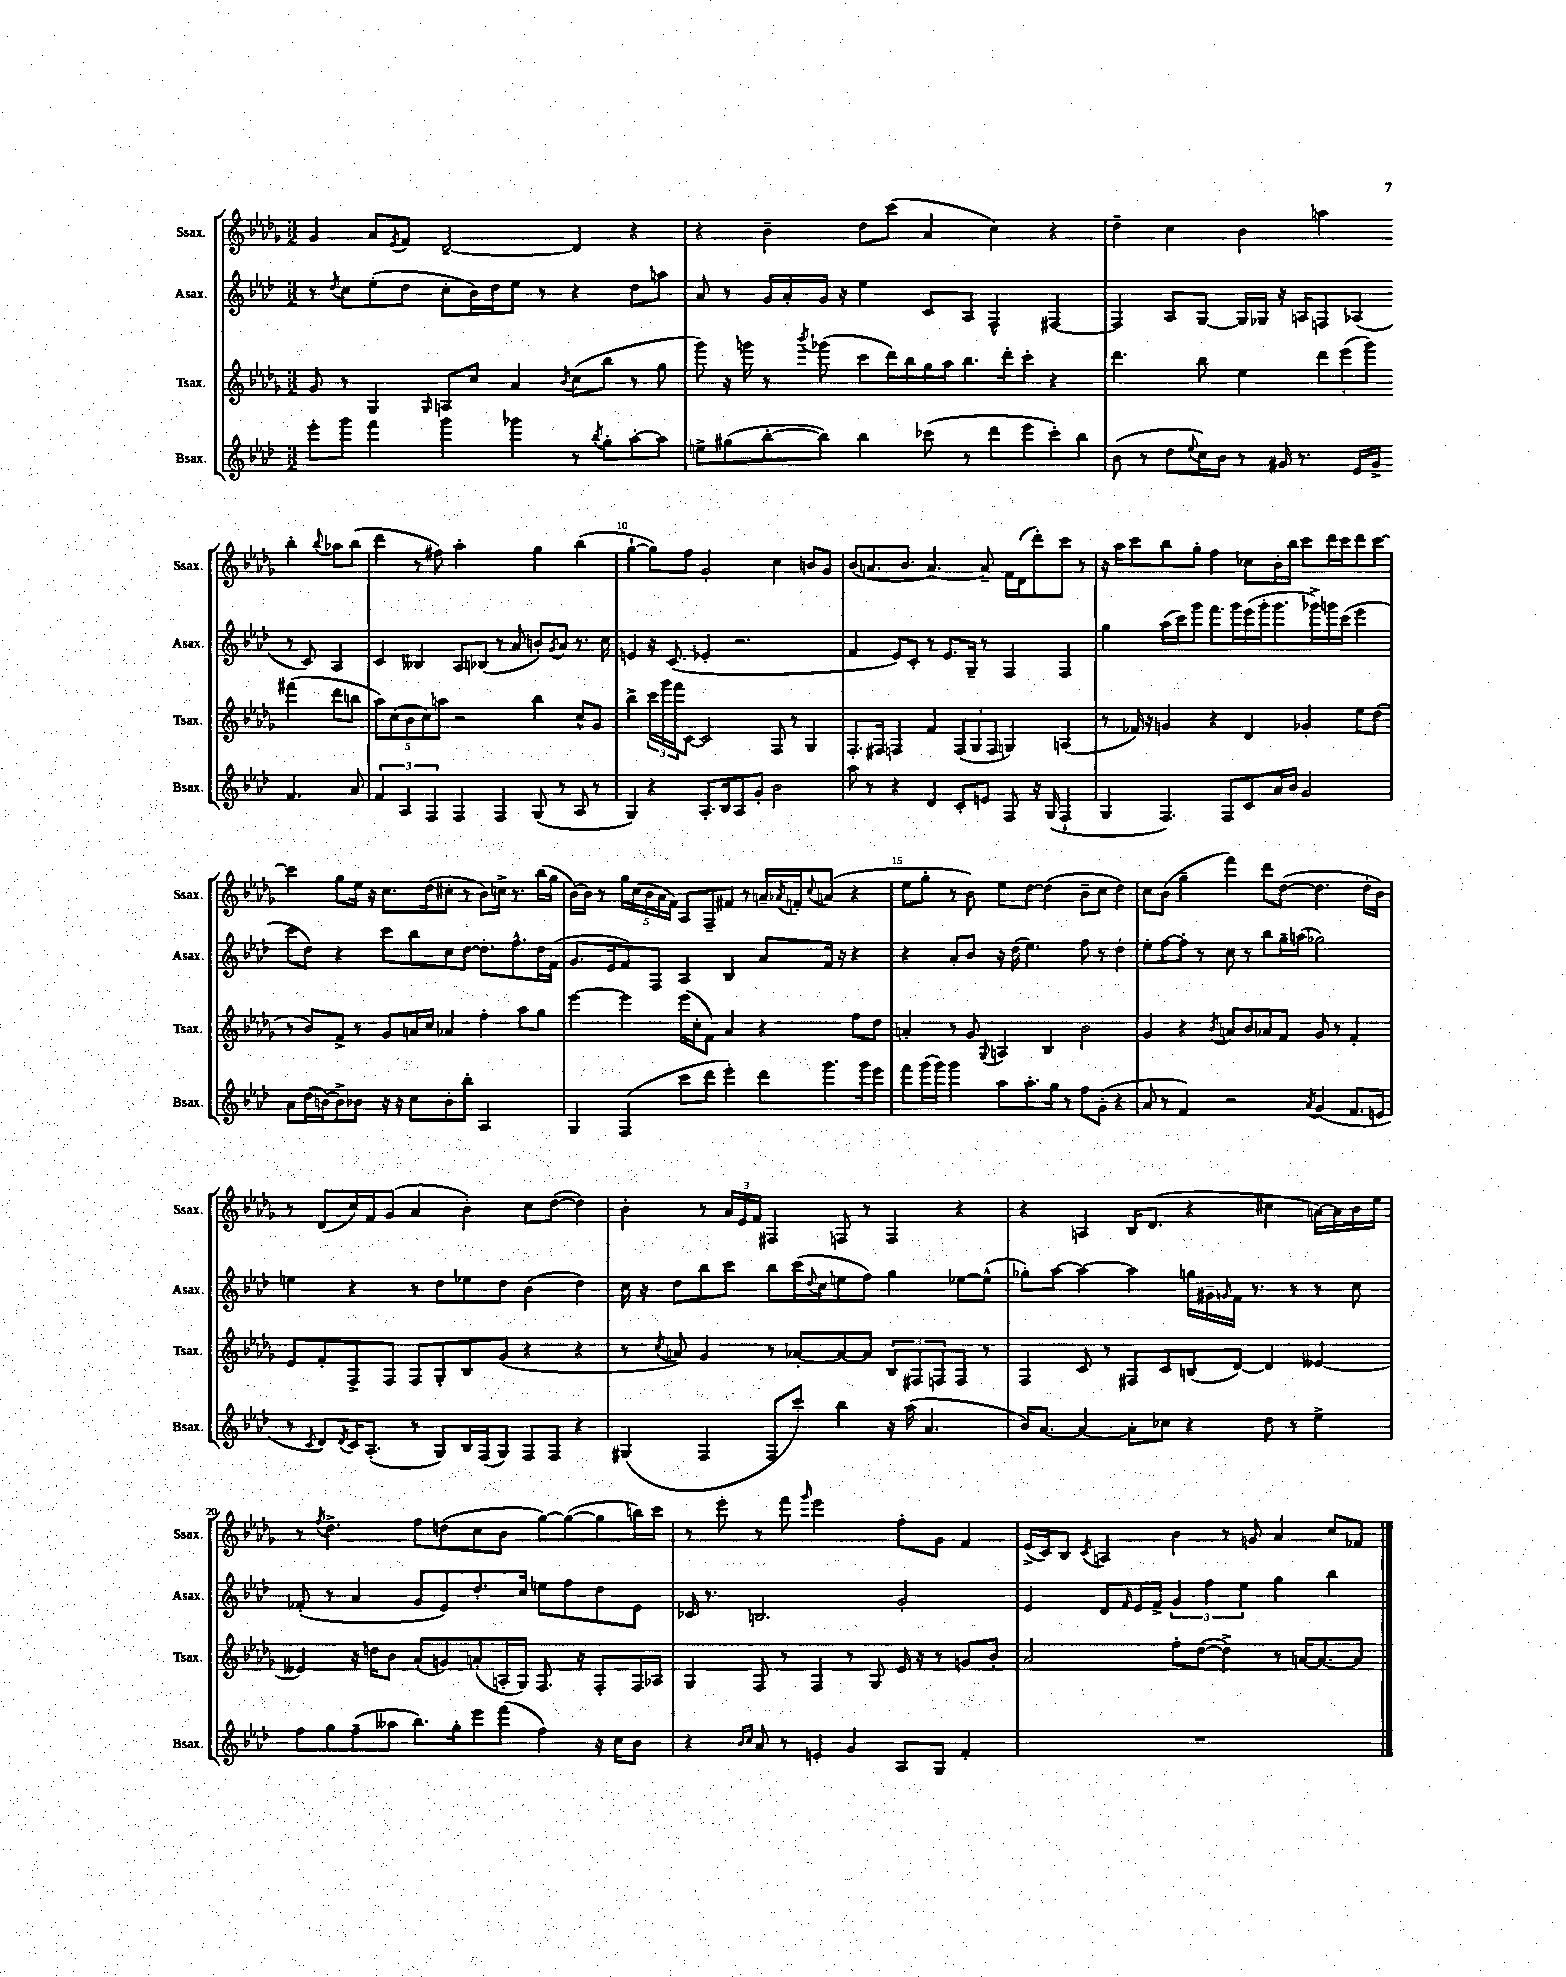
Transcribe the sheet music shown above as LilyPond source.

<<
\new StaffGroup <<
\new Staff = "s0" \with { instrumentName = "Ssax." shortInstrumentName = "Ssax." } {
    \clef treble \key des \major \numericTimeSignature \time 3/2
    ges'4 aes'8 \acciaccatura { ees'8 } f'8 des'2~-- des'4 r4 |
    r4 bes'4-- des''8 c'''8( aes'4 c''4) r4 |
    des''4-- c''4 bes'4 a''4 bes''4-. \appoggiatura { bes''8 } aes''8 bes''8( |
    des'''4 r8 fis''8) aes''2-. ges''4 bes''4( |
    ges''4~-! ges''8) f''8 ges'2-. c''4 b'8 ges'8 |
    bes'8( a'8. bes'8. a'4.~) a'8-- f'16 des'16( des'''8-.) c'''8 r8 |
    r16 aes''16 c'''8 bes''8 ges''8-. f''4 ces''8 bes'16-. bes''16 c'''8 des'''16 c'''16 des'''8 c'''8~ |
    c'''4 ges''8 ees''16 r16 c''8. des''16( cis''8-. r8 bes'8) c''16-> r8. bes''16( ges''16 |
    bes'16~) bes'16 r8 \tuplet 5/4 { ges''16 c''16( bes'16 aes'16 f'16) } aes8 f8-- fis'8 r8 a'16-- \acciaccatura { aes'8 } f'16-. \appoggiatura { c''8 } a'8( r4 |
    ees''8 ges''8-. r8 bes'8) ees''8 des''8~ des''4( bes'8-- c''8 des''4) |
    c''8 bes'8( ges''4-- f'''4) des'''8 des''8~( des''4. des''16-. bes'16) |
    r8 des'8( c''16) f'16 ges'8( aes'4 bes'4-.) c''8 des''8~( des''4) |
    bes'4-. r8 \tuplet 3/2 { aes'16 ees'16 f'16 } fis4 f8 r8 f4 r4 |
    r4 a4 bes16 des'8.( r4 cis''4 a'16~) a'16 bes'16 ees''16 |
    r8 \acciaccatura { f''8 } des''4.-> f''8 d''8( c''8 bes'8 ges''8~) ges''8~( ges''8 b''16) c'''16 |
    r8 ees'''8-. r8 f'''8 \grace { ges'''16 } ees'''2 f''8-. ges'8 f'4 |
    ees'16->( c'16) bes8 \acciaccatura { c'8 } a4 bes'4 r8 g'8 aes'4 c''8 fes'8 \bar "|." |
}
\new Staff = "s1" \with { instrumentName = "Asax." shortInstrumentName = "Asax." } {
    \clef treble \key aes \major \numericTimeSignature \time 3/2
    r8 \acciaccatura { des''8 } c''8 ees''8-.( des''8 c''8-. bes'16) des''16 ees''8 r8 r4 des''8 a''8 |
    aes'8 r8 g'16 aes'16-. g'16 r16 ees''4 c'8 aes8 f4-^ fis4~ |
    fis4 aes8 g8~ g16 ges16 r16 a16 f8 aes8( r8 c'8) aes4 |
    c'4 beses4 aes8 bes8( r8 aes'8 b'8-.) \acciaccatura { g'8 } aes'8 r8. c''16 |
    e'4 r16 c'8.( ees'4-. r2. |
    f'4 ees'8) c'8-. r8 ees'8. g16-- r8 f4 f4 |
    g''4 aes''16( c'''16) g'''8 f'''8. g'''16 ees'''16( g'''16-. g'''8. ges'''16->) g'''16 c'''16( ees'''4 |
    c'''8 des''8) r4 c'''8 bes''8 c''8 des''8~ des''8.-. f''8.-^ des''16 f'16( |
    g'8. ees'16 f'8) f8 aes4 bes4 aes'8 f'16 r16 r4 |
    r4 aes'8-. bes'8 r16 des''16( ees''4.) f''8 r8 des''4-. |
    ees''8-. f''8~ f''8-. r8 c''8 r8 bes''8 g''16-- a''16( ges''2) |
    e''4 r4 r8 des''8 ees''8 des''8 bes'4( des''4) |
    c''16 r16 des''8 bes''8 c'''8 bes''8 c'''16( \appoggiatura { des''8 } c''16 e''8 f''8) g''4 ees''8~ ees''8-^( |
    ges''8-.) aes''8~ aes''4~ aes''4 g''16 gis'16-- \grace { g'16 } f'16 r8. r8 r8 c''8 |
    fes'8-.( r8 aes'4 g'8 ees'8) des''8.-. c''16 e''8 f''8 des''8 ees'8 |
    ces'16 r8. b2. g'2-. |
    ees'4 des'8 \grace { f'16 } ees'16 f'16-> \tuplet 3/2 { g'4 f''4 ees''4 } g''4 bes''4 \bar "|." |
}
\new Staff = "s2" \with { instrumentName = "Tsax." shortInstrumentName = "Tsax." } {
    \clef treble \key des \major \numericTimeSignature \time 3/2
    ges'8 r8 ges4 \grace { ges16 } a8 c''8 aes'4 \acciaccatura { bes'8 } c''8( bes''8 r8 ges''8 |
    ges'''8) r16 g'''16 r8 \acciaccatura { bes'''8 } ges'''8( c'''8 des'''16) bes''16 ges''16 aes''16 bes''8. des'''16-. c'''8-. r4 |
    des'''4. bes''8 ees''4 \tuplet 3/2 { des'''8 ees'''8( ges'''8) } fis'''4( des'''8 b''8 |
    \tuplet 5/4 { aes''8) c''8( bes'8 c''8) a''8 } r2 bes''4 c''8-^ ges'8 |
    bes''4-> \tuplet 3/2 { c'''16 ges'''16 f'''16 } c'8~ c'2 f8 r8 ges4 |
    f8.-. fis16 f4 f'4 \tuplet 3/2 { f8( ges8 f8 } g4) a4( |
    r8 fes'16) r16 g'4 r4 des'4 ges'4-. ees''8 des''8( |
    r8 bes'8) f'8-> r8 ges'8 a'16 c''16 aes'4 f''4-. aes''8 ges''8 |
    ees'''4~ ees'''4 ees'''16( c''16-. f'8) aes'4 r4 f''8 des''8 |
    a'4-. r8 ges'8 \appoggiatura { ges8 } a4 bes4 bes'2 |
    ges'4 r4 \acciaccatura { bes'8 } a'8 bes'8 aes'8 f'8 ges'8 r8 f'4-. |
    ees'8 f'8-. f8-> f8 f8 ges8-. bes8 ges'8( r4 r4 |
    r8 \acciaccatura { c''8 } a'8) ges'4 r8 aes'8~-. aes'8~ aes'8 \tuplet 3/2 { bes8 fis8 f8 } f8 r8 |
    f4 c'8 r8 fis8 c'8 b8( des'8~) des'4 eeses'4~ |
    eeses'4 r16 d''16 bes'8 aes'8-.( g'8) a'8-.( a16-. ges16) f8. r16 f8-. f16 aes16 |
    ges4 f8 r8 f4 r8 ges8 ees'16 r16 r8 g'8 bes'8-. |
    aes'2 f''8-. des''8~( des''4->) r8 a'16~ a'8.~ a'8 \bar "|." |
}
\new Staff = "s3" \with { instrumentName = "Bsax." shortInstrumentName = "Bsax." } {
    \clef treble \key aes \major \numericTimeSignature \time 3/2
    ees'''8-. g'''8 f'''4 g'''4 ges'''4 r8 \acciaccatura { bes''8 } g''8-. aes''8~-. aes''8 |
    e''8-> gis''8( bes''8~-. bes''8) bes''4 ces'''8( r8 des'''8 ees'''8 ces'''8-.) bes''8 |
    bes'8( r8 des''8 \appoggiatura { ees''8 } c''16) bes'16 r8 gis'16 r8. ees'16 gis'16-> f'4. aes'8 |
    \tuplet 3/2 { f'4 aes4 f4 } f4 f4 g8( r8 aes8 r8 |
    g4) r4 aes8.-. bes16 aes8 g'8-. bes'2 |
    aes''8 r8 r4 des'4 c'8-. e'8 f8 r16 g16( f4-! |
    g4 f4.) f8 c'8 aes'16 bes'16 g'2 |
    aes'8 des''16( b'16~) b'8-> bes'8 r16 r16 c''8 bes'8-. bes''8-. aes2 |
    g4 f4( c'''8 des'''8 ees'''4-.) des'''8 g'''8. g'''16 ees'''8 |
    f'''8 g'''16( g'''16) g'''4 aes''8 aes''8.-. g''16 r8 f''8 g'8-.( r4 |
    aes'8 r8 f'4) r2 \acciaccatura { aes'8 } g'4( f'8. e'16 |
    r8 \acciaccatura { c'8 } des'8) \acciaccatura { des'8 } c'16 aes8.-.( r8 g8) bes16 f16( g8) f8 f8 r4 |
    gis4( f4 f8 c'''8-.) bes''4 r16 aes''16( aes'4. |
    bes'16) aes'8.~ aes'4~ aes'8-. ces''8 r4 des''8 r8 ees''4-> |
    f''8 g''8 f''8--( aeses''8 bes''8.) g''16-. ees'''8 f'''8( f''4) r16 c''16 bes'8 |
    r4 \grace { bes'16 c''16 } aes'8 r8 e'4-. g'4 aes8 g8 f'4-. |
    R1. \bar "|." |
}
>>
>>
\layout { \context { \Score currentBarNumber = #6 \override BarNumber.break-visibility = ##(#f #t #t) barNumberVisibility = #(every-nth-bar-number-visible 5) } }
